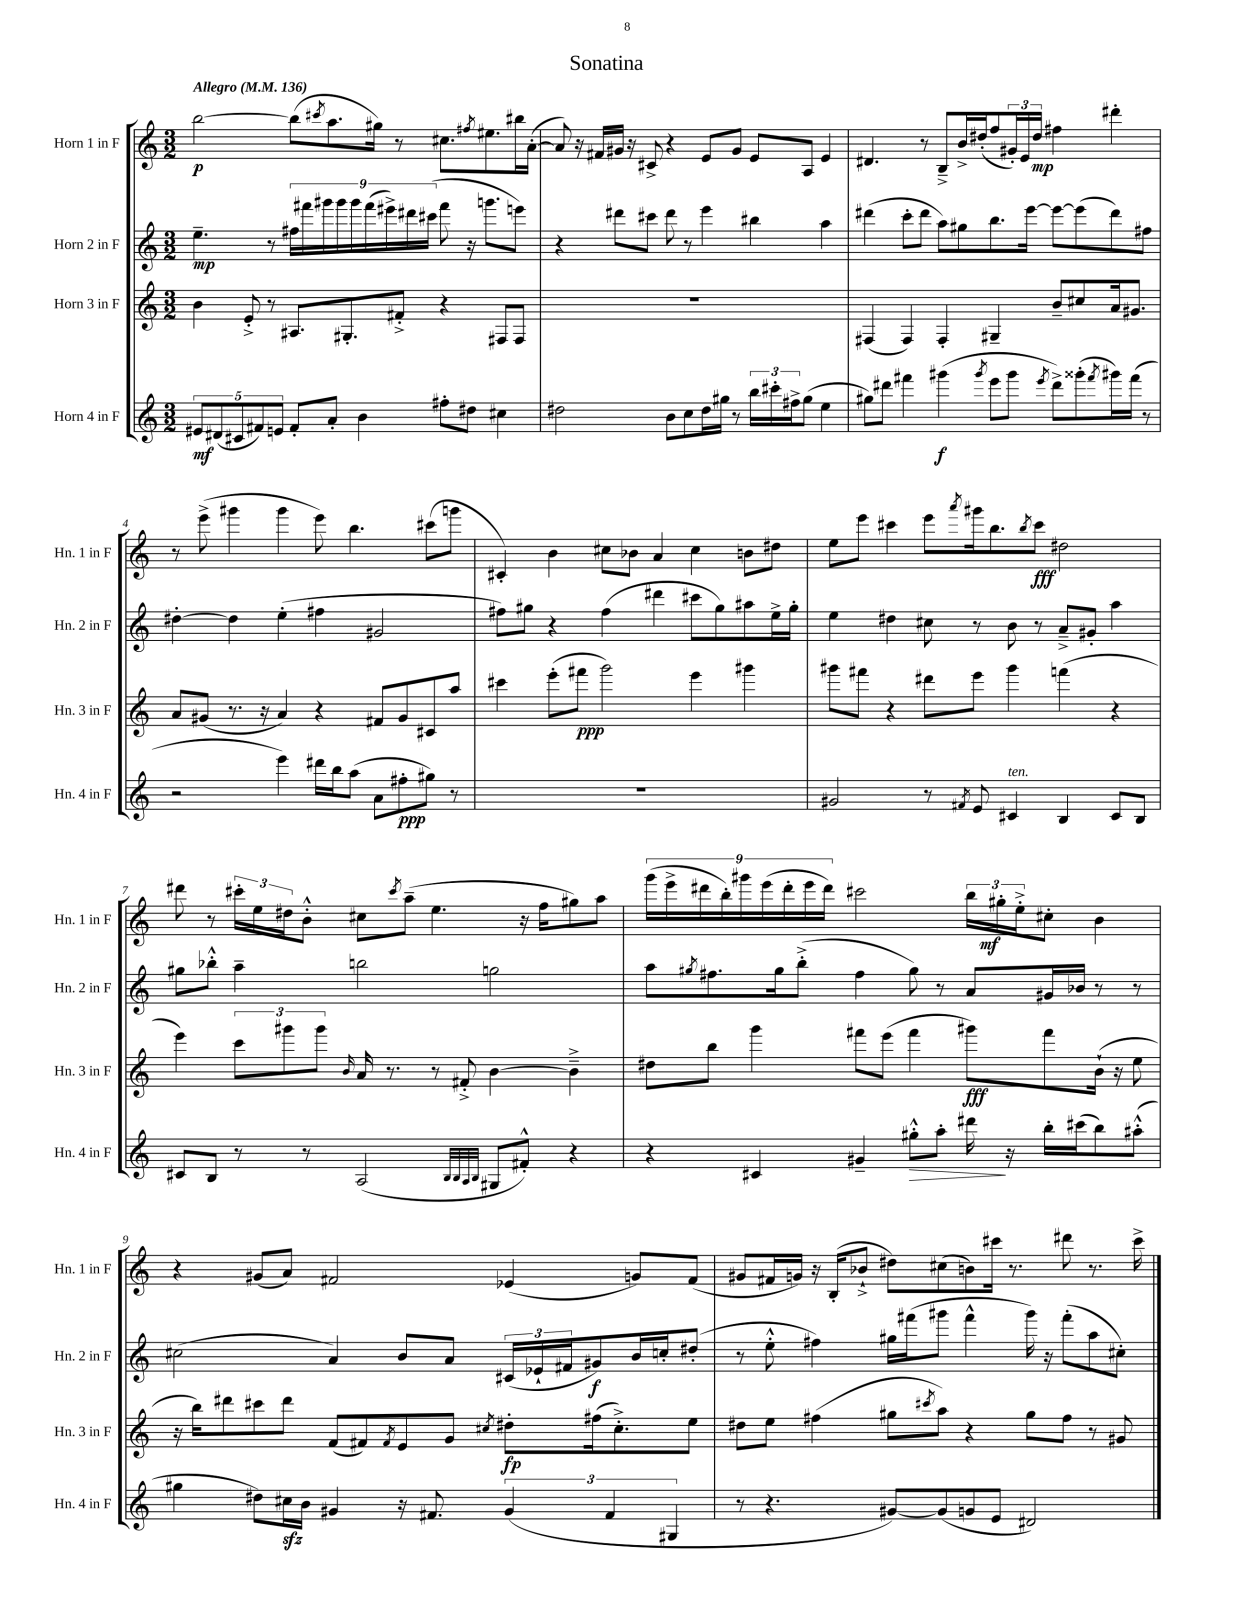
\header { title = "Sonatina" }
<<
\new StaffGroup <<
\new Staff = "s0" \with { instrumentName = "Horn 1 in F" shortInstrumentName = "Hn. 1 in F" } {
    \clef treble \key c \major \numericTimeSignature \time 3/2 \tempo "Allegro" 4 = 136
    b''2~\p b''8( \acciaccatura { cis'''8 } a''8. gis''16) r8 cis''8. \acciaccatura { fis''8 } eis''8. bis''16 a'16~-.( |
    a'8) r16 fis'16 gis'16 r16 cis'8-> r4 e'8 gis'8 e'8 a8 e'4 |
    dis'4. r8 b8---> b'16-> dis''16-.( f''8 \tuplet 3/2 { gis'16-.) e'16 dis''16\mp } fis''4 dis'''4-. |
    r8 e'''8->( gis'''4 gis'''4 e'''8) b''4. cis'''8( g'''8 |
    cis'4-.) b'4 cis''8 bes'8 a'4 cis''4 b'8 dis''8 |
    e''8 e'''8 cis'''4 e'''8 \acciaccatura { a'''8 } gis'''16 b''8. \acciaccatura { b''8 } cis'''8\fff dis''2 |
    dis'''8 r8 \tuplet 3/2 { cis'''16-. e''16 dis''16 } b'8-.-^ cis''8 \acciaccatura { cis'''8 } a''8--( e''4. r16 f''16 gis''8) a''8 |
    \tuplet 9/8 { g'''16( e'''16-> dis'''16 b''16-.) gis'''16 e'''16( dis'''16-. e'''16 dis'''16) } cis'''2 \tuplet 3/2 { b''16 gis''16-.\mf e''16-.-> } cis''8-. b'4 |
    r4 gis'8( a'8) fis'2 ees'4( g'8) fis'8( |
    gis'8 fis'16 g'16) r16 b16-.( bes'8-!-> dis''8) cis''8( b'8) cis'''16 r8. dis'''8 r8. cis'''16-> \bar "|." |
}
\new Staff = "s1" \with { instrumentName = "Horn 2 in F" shortInstrumentName = "Hn. 2 in F" } {
    \clef treble \key c \major \numericTimeSignature \time 3/2
    e''4.--\mp r8 \tuplet 9/8 { fis''16 fis'''16 gis'''16 gis'''16 gis'''16 fis'''16( eis'''16->) dis'''16 cis'''16( } fis'''8 r16 g'''8. e'''8) |
    r4 dis'''8 cis'''8 dis'''8 r8 e'''4 bis''4 a''4 |
    dis'''4( c'''8-. dis'''8 a''8) gis''8 b''8. e'''16~ e'''8~ e'''8( dis'''8) fis''8 |
    dis''4~-. dis''4 e''4-.( fis''4 gis'2 |
    fis''8) gis''8 r4 fis''4( dis'''4 cis'''8 gis''8) ais''8 e''16-> gis''16-. |
    e''4 dis''4 cis''8 r8 b'8 r8 a'8---> gis'8-. a''4 |
    gis''8 bes''8-.-^ a''4-- b''2 g''2 |
    a''8 \acciaccatura { gis''8 } fis''8. gis''16 b''8-.->( fis''4 gis''8) r8 a'8 gis'16 bes'16 r8 r8 |
    cis''2( a'4) b'8 a'8 \tuplet 3/2 { cis'16( ees'16-! fis'16 } gis'8\f) b'16 c''16-. dis''8-.( |
    r8 e''8-.-^ fis''4) gis''16 fis'''16( gis'''8 fis'''4-^ gis'''16) r16 fis'''8-.( a''8 cis''8-.) \bar "|." |
}
\new Staff = "s2" \with { instrumentName = "Horn 3 in F" shortInstrumentName = "Hn. 3 in F" } {
    \clef treble \key c \major \numericTimeSignature \time 3/2
    b'4 e'8-.-> r8 ais8. gis8.-. fis'8-.-> r4 fis8 fis8 |
    R1. |
    fis4( fis4) fis4-. gis4-- b'8-- cis''8 a'16 gis'8. |
    a'8 gis'8( r8. r16 a'4) r4 fis'8 gis'8 cis'8 a''8 |
    cis'''4 e'''8-.( fis'''8\ppp g'''2) e'''4 gis'''4 |
    gis'''8 fis'''8 r4 dis'''8 e'''8 gis'''4 f'''4( r4 |
    e'''4) \tuplet 3/2 { c'''8 gis'''8 gis'''8 } \grace { b'16 } a'16 r8. r8 fis'8-.-> b'4~ b'4---> |
    dis''8 b''8 g'''4 fis'''8 e'''8( fis'''4 gis'''8\fff) fis'''8 b'16-!( r16 e''8 |
    r16 b''16) dis'''8 cis'''8 dis'''8 f'8( fis'8) \acciaccatura { fis'8 } e'8 g'8 \acciaccatura { cis''8 } dis''8-.\fp fis''16( cis''8.-.->) e''8 |
    dis''8 e''8 fis''4( gis''8 \acciaccatura { cis'''8 } a''8) r4 gis''8 fis''8 r8 gis'8 \bar "|." |
}
\new Staff = "s3" \with { instrumentName = "Horn 4 in F" shortInstrumentName = "Hn. 4 in F" } {
    \clef treble \key c \major \numericTimeSignature \time 3/2
    \tuplet 5/4 { eis'8\mf dis'8( cis'8 fis'8) e'8 } fis'8-. a'8-. b'4 fis''8-. dis''8 cis''4 |
    dis''2 b'8 c''8 dis''16 gis''16 r8 \tuplet 3/2 { b''16 cis'''16-. fis''16-> } gis''8( e''4 |
    gis''8) dis'''8 fis'''4 gis'''4\f( \acciaccatura { gis'''8 } e'''8 gis'''8 \acciaccatura { e'''8 } dis'''8->) gisis'''8-.( \acciaccatura { fis'''8 } gis'''16) fis'''16( r8 |
    r2 e'''4) dis'''16 b''16 a''8( a'8 fis''8-.\ppp gis''8) r8 |
    R1. |
    gis'2 r8 \acciaccatura { fis'8 } e'8 cis'4^\markup { \italic "ten." } b4 cis'8 b8 |
    cis'8 b8 r8 r8 a2( \grace { b32 b32 a32 b32 } gis8 fis'8-.-^) r4 |
    r4 cis'4 gis'4-- gis''8-.-^\> a''8-. dis'''16\! r16 b''16-. cis'''16( b''8) ais''8-.-^( |
    gis''4 dis''8) cis''16\sfz b'16 gis'4 r16 fis'8. \tuplet 3/2 { gis'4( fis'4 gis4 } |
    r8 r4. gis'8~) gis'8( g'8 e'8 dis'2) \bar "|." |
}
>>
>>
